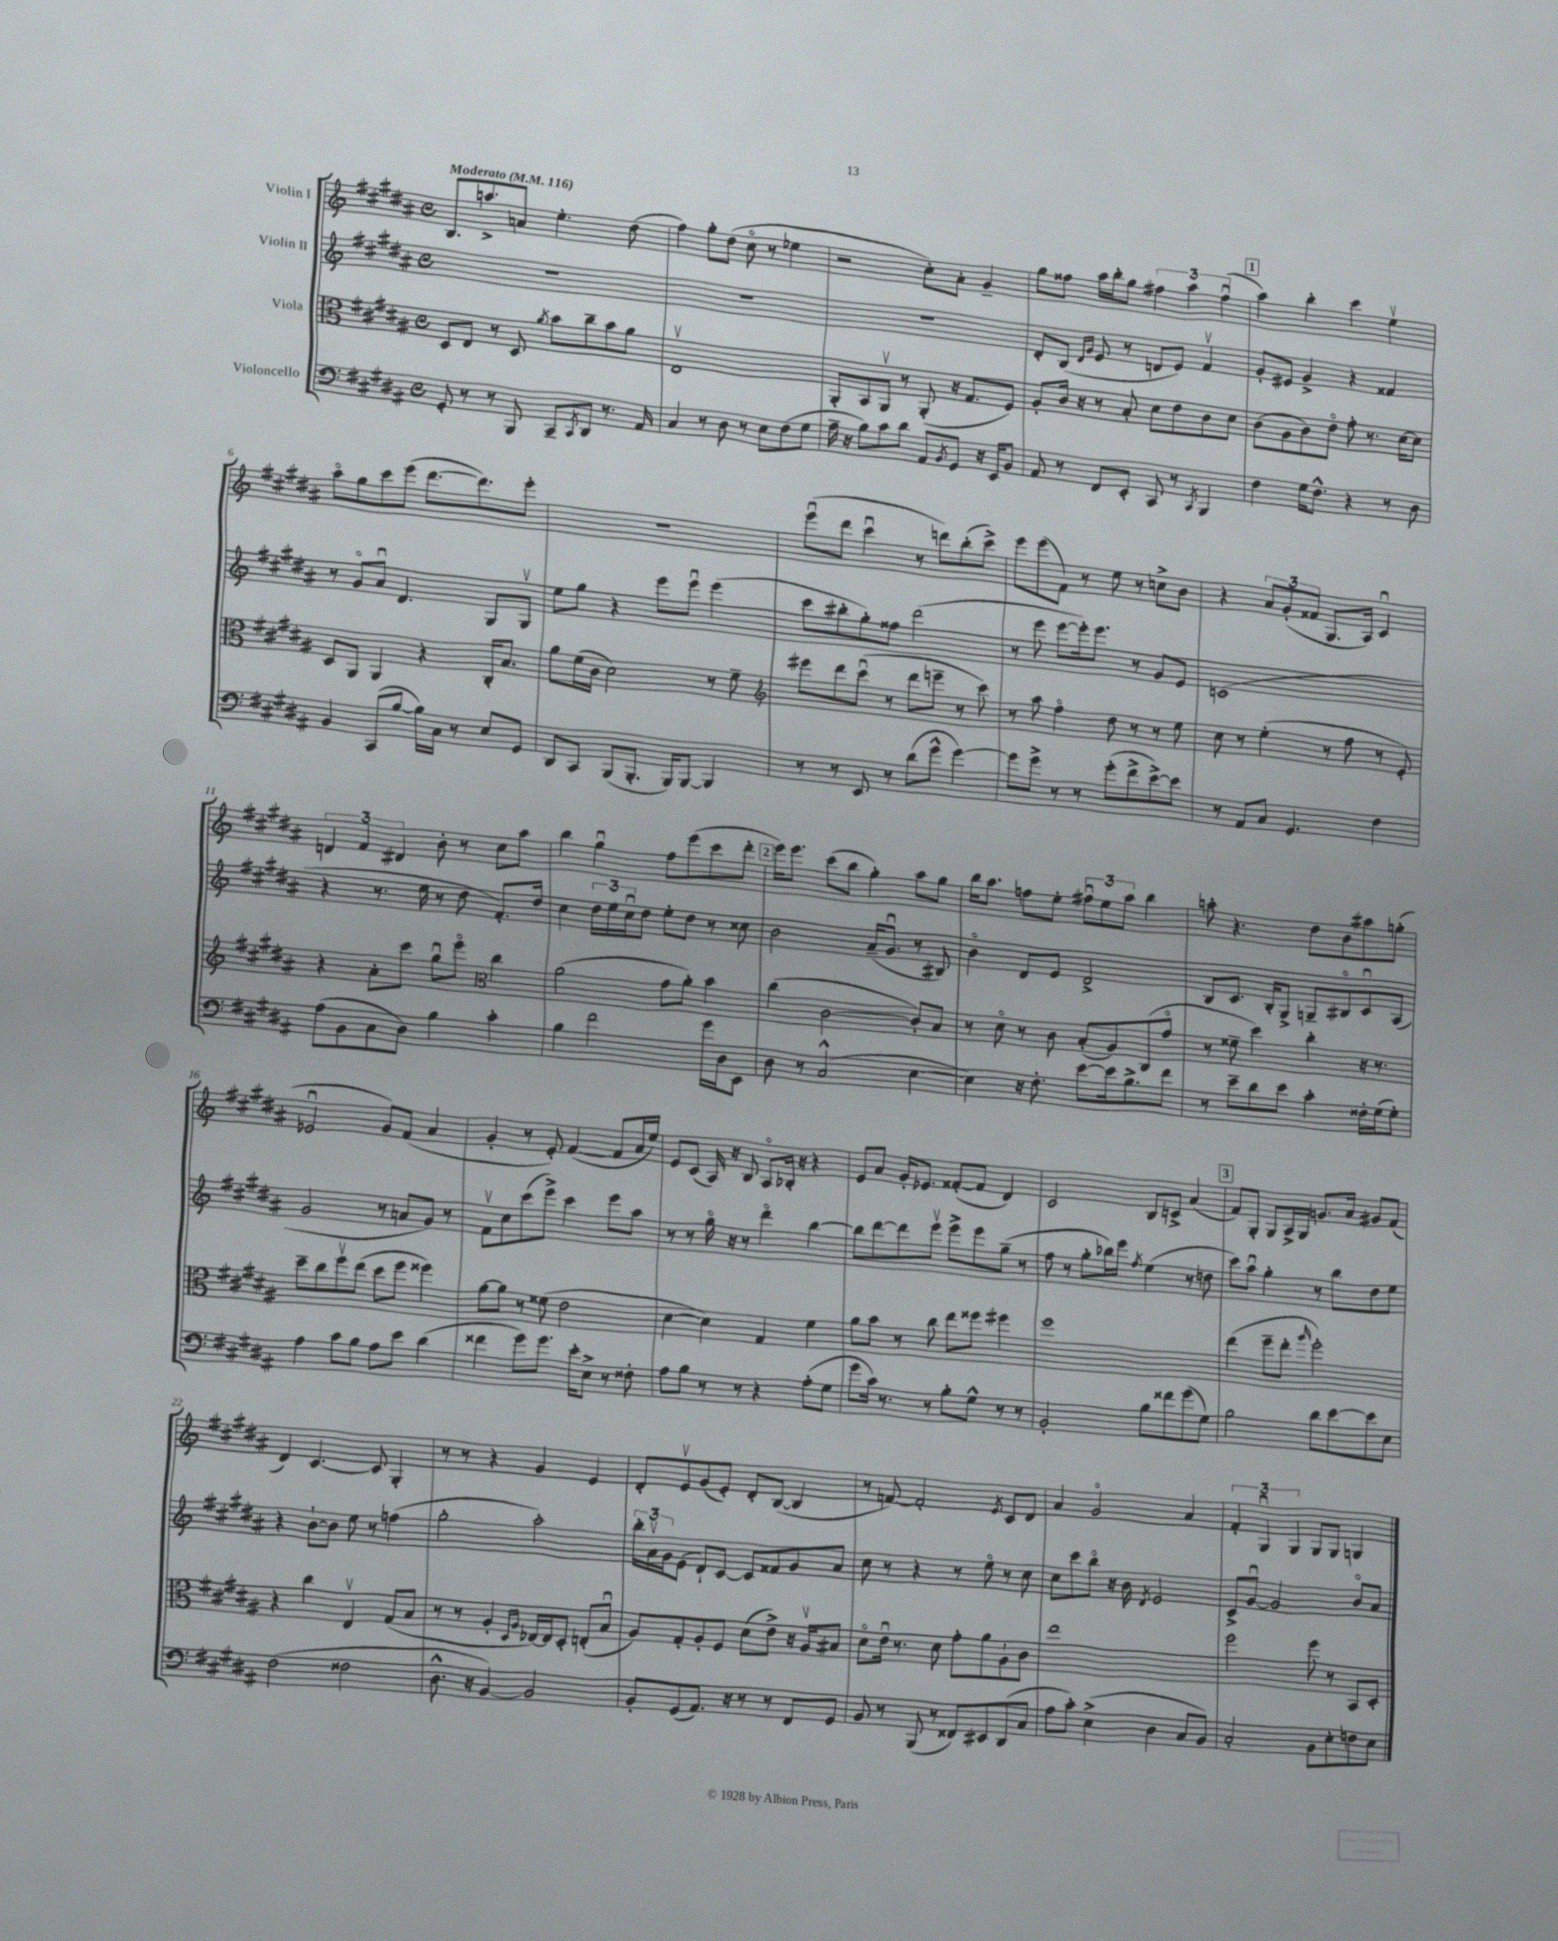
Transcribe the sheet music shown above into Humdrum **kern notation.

**kern	**kern	**kern	**kern
*staff4	*staff3	*staff2	*staff1
*clefF4	*clefC3	*clefG2	*clefG2
*k[f#c#g#d#a#]	*k[f#c#g#d#a#]	*k[f#c#g#d#a#]	*k[f#c#g#d#a#]
*M4/4	*M4/4	*M4/4	*M4/4
*met(c)	*met(c)	*met(c)	*met(c)
*MM116	*MM116	*MM116	*MM116
8GG#'	8D#	1r	8.B
8r	8E	.	.
.	.	.	8.aa^
8r	8r	.	.
8BBB	8D#	.	8a
.	8qa#	.	.
8CC#~	8b	.	4.ee'
8qCC#	.	.	.
8DD#	8cc#~	.	.
8.r	8b	.	.
.	8a#	.	(8dd#
16AA#	.	.	.
=	=	=	=
4C#	1Ev	1r	4ff#)
8r	.	.	8gg#'
8D#	.	.	(8dd#
8r	.	.	8cc#o
8E	.	.	8r
(8F#	.	.	4ee-
8G#	.	.	.
=	=	=	=
16A#~	8AA#'	1r	2r
16r	.	.	.
8B)	8BB	.	.
8c#	8AA#v	.	.
8d#	8r	.	.
8AA#	(8AA#'	.	8cc#')
8qBB	.	.	.
8GG#	16r	.	8a#'
.	8.G#	.	.
16r	.	.	4g#~
16EE	.	.	.
8BB	8F#)	.	.
=	=	=	=
8AA#	8A#'	8d#'	8gg#
8r	16c#	(8B	8ff##
.	16r	.	.
.	.	16qqd#	.
.	.	16qqg#	.
8FF#	8r	8e	16aa#
.	.	.	16bb'
8EE'	8B'	8r	8gg#
8CC#	8d#	8d	6ff#
8r	8e	8e)	.
.	.	.	6aa#
8qCC#	.	.	.
4BBB	8c#	4f#v	.
.	.	.	(6ff#u
.	8d#	.	.
=	=	=	=
4F#	(8c#	8g#'	4aa#)
.	8A#	8e#	.
16G#	8c#)	4g#^	4bb'
8.F#^^	.	.	.
.	8eo	.	.
4r	8g#'	4r	4ccc#
.	8.r	.	.
8r	.	4f##	4eev
.	[16d#	.	.
8D#	8d#]	.	.
=	=	=	=
4BB	8D#	8r	8aa#o
.	8AA#	8g#o	8gg#
(8CC#	4AA#	8a#u	8ccc#
[8B	.	4.d#	(8eee
16B])	4r	.	[8.ddd#
16C#	.	.	.
8r	.	.	.
.	.	.	8.ddd#])
8E	16C#'	8G#	.
.	8.B	.	.
8GG#	.	8G#v	8eee'
=	=	=	=
8DD#	8a#	8ee	1r
8CC#	(16f#	8gg#	.
.	16c#	.	.
(8BBB	2d#)	4r	.
8.BBB'	.	.	.
.	.	8eee	.
16BBB)	.	.	.
[8BBB	.	8eeeu	.
4BBB]	8r	(4eee	.
.	8f#~	.	.
=	=	=	=
*	*clefG2	*	*
8r	8eee#	8ccc#	(8eeeu
8r	8ddd#	8bb#'	8ddd#
8EE	(8ccc#u	8gg#')	4ccc#u
8r	8r	8ff##	.
(8d#	8ddd#	(2ddd#	8r
8g#^^	8eee~	.	8ddd)
[4g#)	8r	.	(8bb'
.	8ccc#)	.	8ccc#^)
=	=	=	=
8g#]	8r	8r	8eee
8g#^	8aa#	8eee	(8eee
8r	4ff#o	[8eee	8f#)
8r	.	16eee'])	8r
.	.	8.eee	.
(8g#'	8dd#	.	8ee
8f#^	8r	8r	8r
[8e^)	8r	8g#	8cc^
8e]	8ee	8e	8b
=	=	=	=
8r	8cc#	(1c	4r
8AA#	8r	.	.
8C#	(4ee'	.	12a#
.	.	.	(12g#'
4.GG#	.	.	.
.	.	.	12f##
.	8r	.	8.G#
.	8ff#	.	.
.	.	.	16A#)
4F#	8r	.	4c#u
.	8e')	.	.
=	=	=	=
(8A#	4r	4r	6d
8BB	.	.	.
.	.	.	6f#
8C#	8a#'	8.r	.
.	.	.	6d#
8D#)	8ccc#	.	.
.	.	16ee	.
4B	8gg#u	8r	8b'
.	8eeeo	8dd#	8r
*	*clefC3	*	*
4c#'	4cc#	8.f#')	8cc#
.	.	.	8aa#
.	.	16dd#	.
=	=	=	=
4B	(2a#	4cc#	4bb
2f#	.	24dd#	4gg#u
.	.	24ee	.
.	.	24cc#u	.
.	.	8dd#	.
.	8g#	8ee'	8ff#
.	8a#')	8dd#	(8eee
16g#	4b	8r	8ccc#
16D#	.	.	.
8EE	.	8cc##	8ddd#'
=	=	=	=
8D#	(4cc#	2b	16eee)
.	.	.	8.eee
8r	.	.	.
(2C#^^	[2c#	.	(8ccc#
.	.	.	8bb
.	.	(16a#~	4gg#')
.	.	8.g#u	.
[4E	8c#'])	8r	8aa#
.	8B	8B#)	8gg#
=	=	=	=
4E])	8r	4bo	16bb
.	.	.	8.aa#
.	8d#o	.	.
16r	8r	8d#	8ff
8.F#'	.	.	.
.	8c#	8e	8ee'
[8e	(8B'	2d#^	12ff#u
.	.	.	12ee
16e]	8A#)	.	.
.	.	.	12aa#
8.B^	.	.	.
.	(8C#	.	4bb
8f#	8g#o	.	.
=	=	=	=
8r	8r	8B	8aa'
8e~	8f##~	8.c#	4.r
8d#	4dd#)	.	.
.	.	16B'	.
8e	.	8G#^	.
4c#'	4cc#'	8G~	8dd#
.	.	8B#o	8b
16F##'	16r	8c#u	8aa#
(16G#	8.r	.	.
8G#')	.	(8A#	(8gg'
=	=	=	=
4A#	8dd#~	2g#	2e-u
.	8cc#	.	.
8c#	8ff#v	.	.
8B	(8ee	.	.
8A#	8dd#	8r	8g#)
8e	8ff#	8a	(8f#
(4d#	4ff##)	8g#)	4a#
.	.	8r	.
=	=	=	=
4f##	[8a#	8f#v	4g#'
.	8a#]	8cc#	.
8g#)	8r	(8ccc#	8r
8.g#	(8f##	8eee^)	8e')
.	2e	4ccc#	([4f#
16e'	.	.	.
8E^	.	.	.
8r	.	8eee	8f#]
8F##'	.	8aa#	16a#
.	.	.	16ee)
=	=	=	=
8A#	[4d#	8r	8e
8B	.	8r	(8c#
8r	4d#])	16gg#o	16A#)
.	.	16r	16r
8r	.	8r	8B
4r	4G#	4ddd#o	8A#o
.	.	.	16B-'
.	.	.	16r
(8A#'	4f#	[4bb	4r
8G#	.	.	.
=	=	=	=
8g#	8a#	8bb]	8e
16c#)	8b	[8ddd#	8a#
8.r	.	.	.
.	8r	8ddd#]	16g#'
.	.	.	8.e-
8r	8cc#	8eeev	.
8B'	8ee	8eee^	([8f##'
8G#^^	8ff##	8eee	8f##]
8r	4ff#	(8gg#~	4d#)
8r	.	8r	.
=	=	=	=
2BB'	1ff#	8ff#	2c#
.	.	8r	.
.	.	8gg#'	.
.	.	16bb-)	.
.	.	16eee	.
.	.	8qff#	.
8B	.	(4ee	8B
8f##	.	.	8c^
(8g#	.	8r	(4a#
8G#)	.	8dd	.
=	=	=	=
2B	(4ee	8ccc#)	8f#)
.	.	8aa#u	8G#'
.	8ff#~	4gg#'	8G#
.	8ee'	.	16A#^
.	.	.	16G#
.	16qqaa#	.	.
8d#	2ff#')	8r	8.g
[8e	.	8bb	.
.	.	.	16a#
8e]	.	8dd#	8g#
8E	.	8ee	(8f#
=	=	=	=
(2F#	4r	4r	4d#)
.	4cc#	[8b`	[4.c#
.	.	8b]	.
2F##	4Ev	8ee	.
.	.	8r	8c#]
.	(8G#	(4ff	4G#'
.	8B	.	.
=	=	=	=
8.D#^^	8r	2gg#'	8r
.	8r	.	8r
16r	.	.	.
[4BB)	4A#'	.	4r
.	16qqD#	.	.
.	16qqA#	.	.
2BB]	[16E-)	2aa#')	4g#
.	16E-]	.	.
.	8D#'	.	.
.	(8E'	.	4e
.	8Bu	.	.
=	=	=	=
8BB'	8A#)	24bb'	8d#'
.	.	24a#v	.
.	.	24g#	.
(8GG#	8G#'	(8e	8ev
8.AA#)	8A#'	8d#`)	(8g#
.	8F#	[8c#	8e')
16r	.	.	.
8r	(8d#	8c#]	8d#'
8r	8e^)	8f##	([8B
8FF#	16r	8g#	4B]
.	16A#v	.	.
8GG#	8B#	8a#	.
=	=	=	=
8BB	8d#o	8cc#	8r
8r	16eu	8r	[8f)
.	8.r	.	.
(8BBB	.	4r	2f']
8r	8d#	.	.
8FF##)	8g#'	8r	.
8EE#	8a#	8eeo	.
.	.	.	8qe
(8DD#	8A#`	8r	8c#
8C#	8c#	8cc#	8d#
=	=	=	=
8A#	1ee	8cc#	4a#
8c#')	.	8ccc#	.
(4E^	.	8bbo	2g#o
.	.	16r	.
.	.	16b	.
.	.	8qd#	.
4D#	.	2e	.
8C#	.	.	4a#
8BB)	.	.	.
=	=	=	=
2C#'	2ff#	8c#^	6f#'
.	.	[8g#u	.
.	.	.	6G#u
.	.	2g#]	.
.	.	.	6G#
8BB	8ff#	.	8G#
8E'	8r	.	8G#
8F	8BB	8bo	4G
8E	8D#'	8a#	.
==	==	==	==
*-	*-	*-	*-
